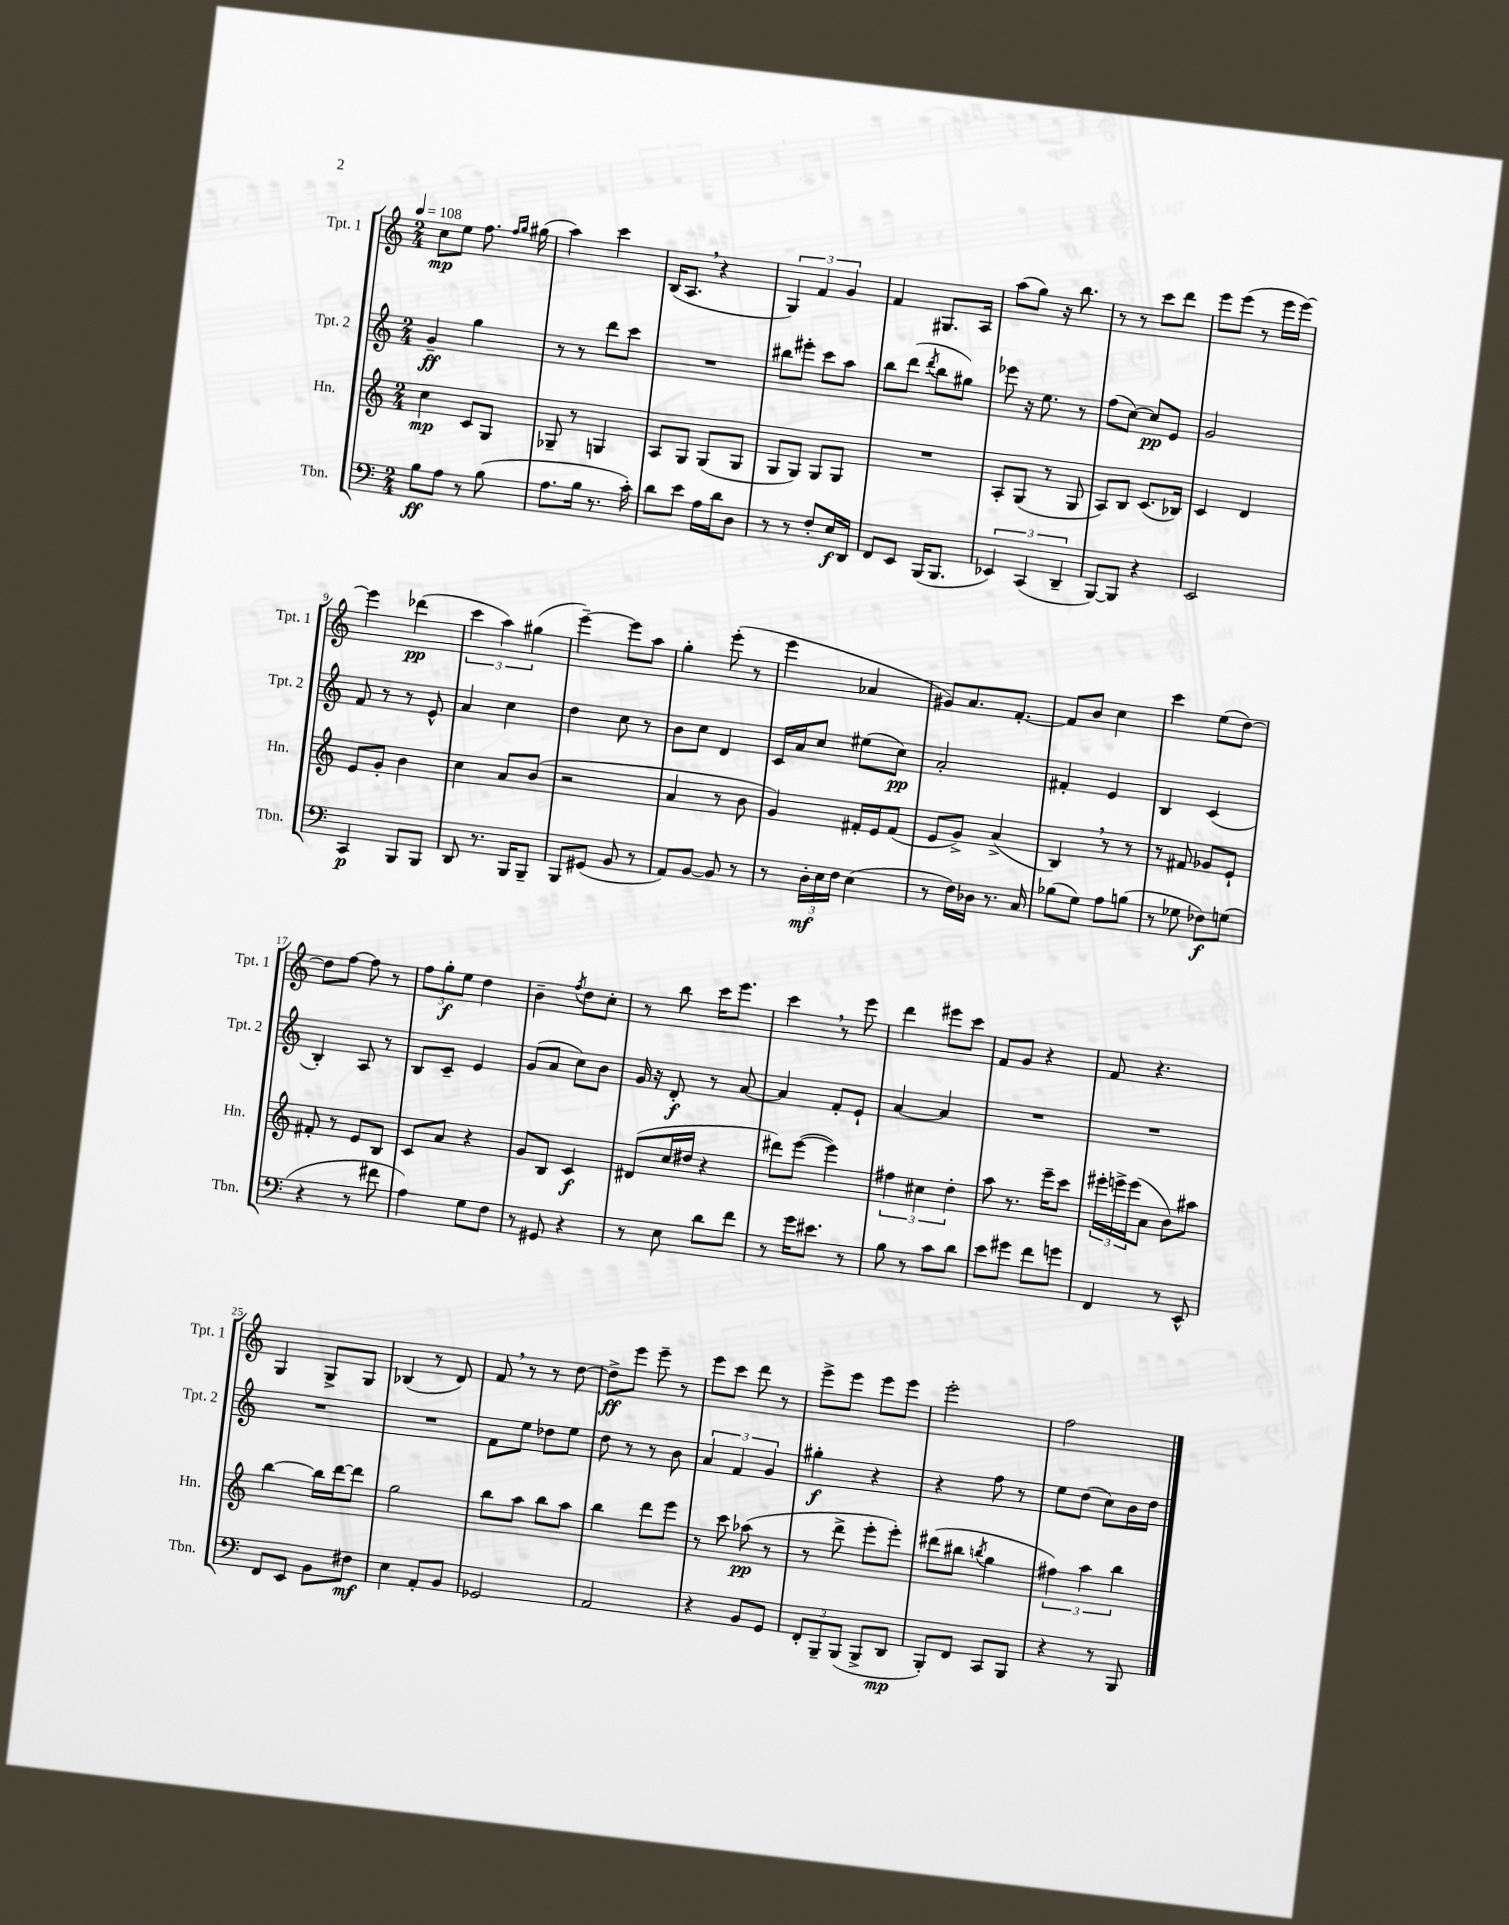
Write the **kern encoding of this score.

**kern	**kern	**kern	**kern
*staff4	*staff3	*staff2	*staff1
*clefF4	*clefG2	*clefG2	*clefG2
*k[]	*k[]	*k[]	*k[]
*M2/4	*M2/4	*M2/4	*M2/4
*MM108	*MM108	*MM108	*MM108
8B	4cc	4g~	8cc
8A	.	.	8ee
8r	8c	4gg	8.ff
(8B	8G	.	.
.	.	.	16qqff
.	.	.	16qqgg
.	.	.	(16gg#
=	=	=	=
8.A	8G-~	8r	4aa)
.	8r	8r	.
16B	.	.	.
8.r	4G	8ddd	4ccc
.	.	8ccc	.
16c')	.	.	.
=	=	=	=
8d	8A	2r	(16B
.	.	.	8.A
8e	8G	.	.
16A	(8G	.	4r
16d	.	.	.
8D	8G	.	.
=	=	=	=
8r	8G	8bb#	6G)
8r	8G)	8eee#'	.
.	.	.	6f
8F'	8G	8ccc	.
.	.	.	6g
16E	8G	8aa	.
16DD	.	.	.
=	=	=	=
8FF	2r	8bb	4f
8EE	.	(8ddd	.
.	.	8qddd	.
(16BBB	.	8bb	8.G#
8.BBB	.	.	.
.	.	8gg#)	.
.	.	.	16A
=	=	=	=
6EE-)	8A'	8eee-	(8aa
.	(8G	16r	8gg)
(6CC	.	.	.
.	.	8.ee	.
.	8r	.	16r
.	.	.	8.bb
6DD~	.	.	.
.	8G	8r	.
=	=	=	=
[8BBB)	8A)	(8ff	8r
8BBB]	8B	[8cc)	8r
4r	(8.c	8cc]	8ccc
.	.	8e	8ddd
.	16B-)	.	.
=	=	=	=
2EE	4c	2g	8eee
.	.	.	(8eee
.	4d	.	8r
.	.	.	16eee
.	.	.	[16eee)
=	=	=	=
4CC	8e	8f	4eee]
.	8g'	8r	.
8BBB	4b	8r	(4ddd-
8BBB	.	8e^^	.
=	=	=	=
8DD	4cc	4a	6ccc
8.r	.	.	.
.	.	.	6aa)
.	8a	4cc	.
16BBB	.	.	.
.	.	.	(6gg#
8BBB~	(8b	.	.
=	=	=	=
8BBB	2r	4dd	[4eee~)
(8GG#	.	.	.
8BB	.	8cc	8eee]
8r	.	8r	8aa
=	=	=	=
8AA)	4a	8b	4gg'
[8BB	.	8cc	.
8BB]	8r	4d	(8eee'
8r	8b	.	8r
=	=	=	=
8r	4g)	16c	4eee
.	.	16a	.
24D'	.	8cc	.
24E	.	.	.
24F	.	.	.
(4E	16f#'	(8ee#	4a-
.	16e	.	.
.	(8f#	8cc)	.
=	=	=	=
8r	8e	2a'	8g#)
16F)	8g^)	.	8.a
16D-	.	.	.
8.r	(4a^	.	.
.	.	.	[8.f'
16C	.	.	.
=	=	=	=
(8B-	4B)	4f#'	8f]
8G)	.	.	8b
8A	8r	4e	4cc
(8B	8r	.	.
=	=	=	=
8r	8r	4B	4ccc
8G-	8f#	.	.
8F-)	8g-	(4c	(8ee
(8G	8e`	.	[8dd)
=	=	=	=
4r	8f#'	4B')	8dd]
.	8r	.	[8ff
8r	8e	8A	8ff]
8f#	8B	8r	8r
=	=	=	=
4A)	8c	8B	12ff
.	.	.	12gg'
.	8a	8c~	.
.	.	.	12ee
8G	4r	4e	4dd
8F	.	.	.
=	=	=	=
8r	8g	(8g	4b~
8GG#	8B	8a	.
.	.	.	8qff
4r	4c	8cc)	8dd
.	.	8b	8cc'
=	=	=	=
8r	(8d#	16g	8r
.	.	16r	.
8E	16cc	8d'	8bb
.	16dd#	.	.
8d	4r	8r	16ccc
.	.	.	8.eee
8f	.	[8a	.
=	=	=	=
8r	8ddd#)	4a]	4ccc
16g	([8eee	.	.
8.e#	.	.	.
.	4eee])	8f'	8r
8r	.	8e`	8eee
=	=	=	=
8B	6ff#	[4a	4ddd
8r	.	.	.
.	6cc#	.	.
8c	.	4a]	8eee#
.	6dd'	.	.
8d	.	.	8ccc
=	=	=	=
8e	8aa	2r	8f
8g#	8.r	.	8g
8f	.	.	4r
.	16eee~	.	.
8g	8ccc	.	.
=	=	=	=
4FF	24eee#'	2r	8f
.	24eee^	.	.
.	(24eee	.	.
.	8a	.	4.r
8r	8b)	.	.
8EE^^	8aa#	.	.
=	=	=	=
8FF	[4bb	2r	4G
8EE	.	.	.
8BB	16bb]	.	8G^
.	[16ddd	.	.
8F#	8ddd]	.	8G
=	=	=	=
4E	2gg	2r	(4B-
8AA'	.	.	8r
8BB	.	.	8d)
=	=	=	=
2GG-	8bb	8f	8f
.	8aa	8ee	8r
.	8bb	8dd-	8r
.	8aa	8ee	[8dd
=	=	=	=
2AA	4bb	8dd	8dd^]
.	.	8r	8eee
.	8ddd	8r	8eee~
.	8eee	8b	8r
=	=	=	=
4r	8r	6a	8eee
.	8ccc	.	8ccc
.	.	6f	.
8BB	(8aa-	.	8ddd
.	.	6g	.
8GG	8r	.	8r
=	=	=	=
12FF'	8r	4gg#'	8eee^
12BBB~	.	.	.
.	8ddd^	.	8eee
(12BBB	.	.	.
8BBB^	8eee'	4r	8eee
8DD	8eee')	.	8eee
=	=	=	=
8BBB')	(8ddd#	4r	2eee'
8FF	8bb#	.	.
.	8qbb	.	.
8CC	4gg	8ff	.
8BBB	.	8r	.
=	=	=	=
4r	6ff#)	8ee	2ff
.	.	(8dd	.
.	6aa	.	.
8r	.	8cc)	.
.	6bb	.	.
8BBB	.	16b	.
.	.	16dd	.
==	==	==	==
*-	*-	*-	*-
